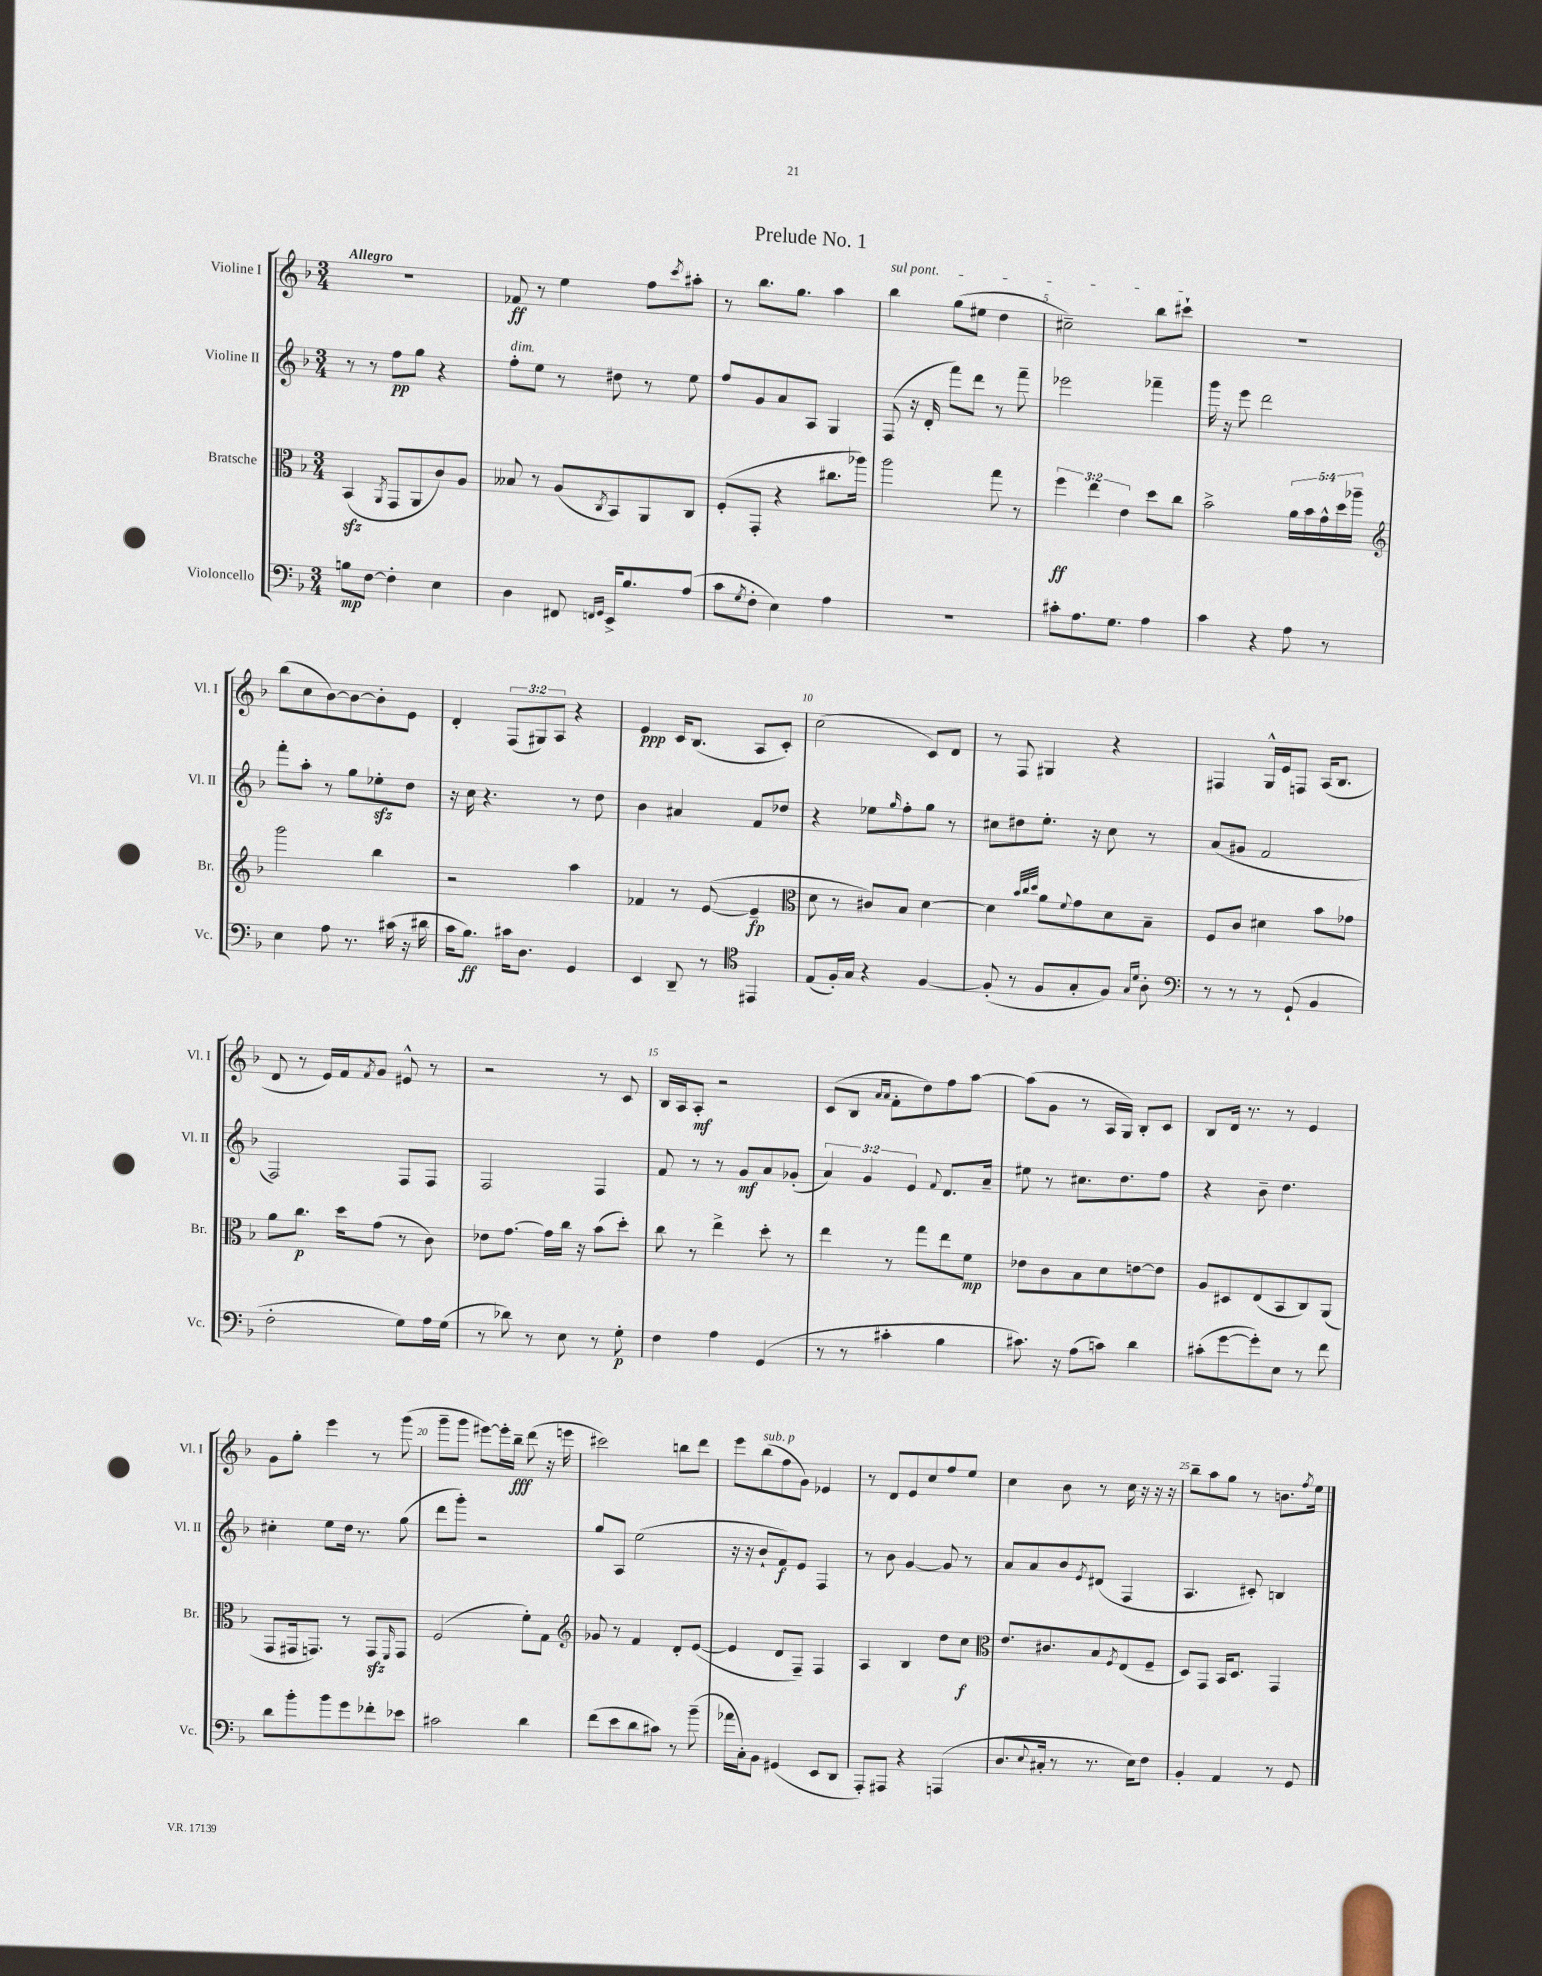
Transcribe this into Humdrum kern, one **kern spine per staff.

**kern	**dynam	**kern	**dynam	**kern	**dynam	**kern	**dynam
*part4	*part4	*part3	*part3	*part2	*part2	*part1	*part1
*staff4	*staff4	*staff3	*staff3	*staff2	*staff2	*staff1	*staff1
*I"Violoncello	*	*I"Bratsche	*	*I"Violine II	*	*I"Violine I	*
*I'Vc.	*	*I'Br.	*	*I'Vl. II	*	*I'Vl. I	*
*clefF4	*	*clefC3	*	*clefG2	*	*clefG2	*
*k[b-]	*	*k[b-]	*	*k[b-]	*	*k[b-]	*
*M3/4	*	*M3/4	*	*M3/4	*	*M3/4	*
=1	=1	=1	=1	=1	=1	=1	=1
!	!	!	!	!	!	!LO:TX:a:B:t=Allegro	!
8Bn\L	mp	(4BB-zz/	.	8r	.	2.r	.
[8F\J	.	.	.	8r	.	.	.
.	.	8qAA/	.	.	.	.	.
4F'\]	.	8GG/L	.	8ff\L	pp	.	.
.	.	8AA/	.	8gg\J	.	.	.
4E\	.	8c/)	.	4r	.	.	.
.	.	8A/J	.	.	.	.	.
=2	=2	=2	=2	=2	=2	=2	=2
!	!	!	!	!LO:TX:a:i:t=dim.	!	!	!
4D\	.	8B--X/	.	8ff'\L	.	8f-X/	ff
.	.	8r	.	8ee\J	.	8r	.
8FF#X/	.	(8A/L	.	8r	.	4ee\	.
16qqFFn/LL	.	.	.	.	.	.	.
16qqGG/JJ	.	8qC/	.	.	.	.	.
16EE^/KL	.	8BB-/)	.	8dd#X\	.	.	.
8.B-/	.	.	.	.	.	.	.
.	.	8AA/	.	8r	.	8ff\L	.
.	.	.	.	.	.	8qccc/	.
(8A/J	.	8C/J	.	8ee\	.	8aa#X'\J	.
=3	=3	=3	=3	=3	=3	=3	=3
8c\L	.	(8F'/L	.	8ff/L	.	8r	.
8qG/	.	.	.	.	.	.	.
8F'\J	.	8GG'/J	.	8g/	.	8.bb-\L	.
4E\)	.	4r	.	8a/	.	.	.
.	.	.	.	.	.	8.gg\J	.
.	.	.	.	8A/J	.	.	.
4A\	.	8.cc#X\L	.	4G/	.	4aa\	.
.	.	16aa-X\Jk)	.	.	.	.	.
=4	=4	=4	=4	=4	=4	=4	=4
!	!	!	!	!	!	!LO:TX:a:i:t=sul pont.	!
2.r	.	2aa\	.	(8F/	.	4bb-\	.
.	.	.	.	16r	.	.	.
.	.	.	.	16d'/	.	.	.
.	.	.	.	8fff\L)	.	(8gg\L	.
.	.	.	.	8ddd\J	.	8ee#X\J	.
.	.	8gg\	.	8r	.	4dd\	.
.	.	8r	.	8fff~\	.	.	.
=5	=5	=5	=5	=5	=5	=5	=5
8c#X'\L	.	6ff\	ff	2eee-X\	.	2cc#X~\)	.
8.A\	.	.	.	.	.	.	.
.	.	6ee\	.	.	.	.	.
8.G\J	.	.	.	.	.	.	.
.	.	6e\	.	.	.	.	.
4A\	.	8dd\L	.	4fff-X~\	.	8bb-\L	.
.	.	8cc\J	.	.	.	8ccc#X`\J	.
=6	=6	=6	=6	=6	=6	=6	=6
4c\	.	2b-^\	.	16ggg\	.	2.r	.
.	.	.	.	16r	.	.	.
.	.	.	.	8eee\	.	.	.
4r	.	.	.	2ddd\	.	.	.
8A\	.	20a\LL	.	.	.	.	.
.	.	20b-\	.	.	.	.	.
.	.	20g^^\	.	.	.	.	.
8r	.	.	.	.	.	.	.
.	.	20dd\	.	.	.	.	.
.	.	20aa-X~\JJ	.	.	.	.	.
!!LO:LB:g=z
=7	=7	=7	=7	=7	=7	=7	=7
*	*	*clefG2	*	*	*	*	*
4E\	.	2ggg\	.	8fff'\L	.	(8bb-\L	.
.	.	.	.	8aa'\J	.	8cc\	.
8A\	.	.	.	8r	.	[8b-\)	.
8.r	.	.	.	8gg\L	.	8b-\_	.
.	.	4bb-\	.	8ee-Xzz'\	.	8b-'\]	.
(16c#X\	.	.	.	.	.	.	.
16r	.	.	.	8dd\J	.	8e\J	.
16d#X\	.	.	.	.	.	.	.
=8	=8	=8	=8	=8	=8	=8	=8
16c\KL	.	2r	.	16r	.	4d'/	.
8.B-\J)	ff	.	.	16cc\	.	.	.
.	.	.	.	4.r	.	.	.
16c#X\KL	.	.	.	.	.	(12F/L	.
8.D\J	.	.	.	.	.	.	.
.	.	.	.	.	.	12G#X/)	.
.	.	.	.	.	.	12A/J	.
4GG/	.	4aa\	.	8r	.	4r	.
.	.	.	.	8dd\	.	.	.
=9	=9	=9	=9	=9	=9	=9	=9
4EE/	.	4f-X/	.	4b-\	.	4e/	ppp
8DD~/	.	8r	.	4a#X/	.	16c/KL	.
.	.	.	.	.	.	(8.B-/J	.
8r	.	([8e/	.	.	.	.	.
*clefC4	*	*	*	*	*	*	*
4EE#X/	.	4e~/]	fp	8f/L	.	8A/L	.
.	.	.	.	8dd-X/J	.	8c'/J)	.
=10	=10	=10	=10	=10	=10	=10	=10
*	*	*clefC3	*	*	*	*	*
(8E/L	.	8d\	.	4r	.	(2cc\	.
16F'/L)	.	8r	.	.	.	.	.
16G/JJ	.	.	.	.	.	.	.
4r	.	8c#X/L)	.	8ee-X\L	.	.	.
.	.	.	.	16qqgg/	.	.	.
.	.	8B-/J	.	8ff'\	.	.	.
[4F/	.	[4d\	.	8gg\J	.	8c/L)	.
.	.	.	.	8r	.	8d/J	.
=11	=11	=11	=11	=11	=11	=11	=11
(8F'/]	.	4d\]	.	8cc#X\L	.	8r	.
8r	.	.	.	8dd#X\	.	8F/	.
.	.	32qqb-/LLL	.	.	.	.	.
.	.	32qqcc/	.	.	.	.	.
.	.	32qqdd/JJJ	.	.	.	.	.
8F/L	.	8a\L	.	8.ee'\J	.	4G#X/	.
.	.	8qqf/	.	.	.	.	.
8G'/	.	8g\	.	.	.	.	.
.	.	.	.	16r	.	.	.
8F/J)	.	8d\	.	8cc#\	.	4r	.
16qqG/LL	.	.	.	.	.	.	.
16qqd/JJ	.	.	.	.	.	.	.
8A'\	.	8B-~\J	.	8r	.	.	.
=12	=12	=12	=12	=12	=12	=12	=12
*clefF4	*	*	*	*	*	*	*
8r	.	8F/L	.	(8a/L	.	4F#X/	.
8r	.	8c/J	.	8g#X/J	.	.	.
8r	.	4d#X\	.	2f/	.	16G^^/LL	.
.	.	.	.	.	.	16e/J	.
(8GG`/	.	.	.	.	.	8Fn/J	.
4BB-/	.	8b-\L	.	.	.	(16A/KL	.
.	.	.	.	.	.	8.B-/J	.
.	.	8g-X\J	.	.	.	.	.
!!LO:LB:g=z
=13	=13	=13	=13	=13	=13	=13	=13
2F'\	.	8a\L	.	2F/)	.	8d/	.
.	.	8.cc\J	p	.	.	8r	.
.	.	.	.	.	.	16e/LL)	.
.	.	16dd\KL	.	.	.	16f/J	.
.	.	.	.	.	.	8qf/	.
.	.	(8g\J	.	.	.	8g/J	.
8G\L)	.	8r	.	8F/L	.	8e#X^^/	.
16A\L	.	8c\)	.	8F/J	.	8r	.
(16G\JJ	.	.	.	.	.	.	.
=14	=14	=14	=14	=14	=14	=14	=14
8r	.	8e-X\L	.	2F/	.	2r	.
8d-X\)	.	[8.g\J	.	.	.	.	.
8r	.	.	.	.	.	.	.
.	.	16g\LL]	.	.	.	.	.
8E\	.	16cc\JJ	.	.	.	.	.
.	.	16r	.	.	.	.	.
8r	.	(8b-\L	.	4F/	.	8r	.
8G'\	p	8dd'\J)	.	.	.	8c/	.
=15	=15	=15	=15	=15	=15	=15	=15
4F\	.	8cc\	.	8f/	.	16B-/LL	.
.	.	.	.	.	.	16A/J	.
.	.	8r	.	8r	.	8A'/J	mf
4A\	.	4ee^\	.	8r	.	2r	.
.	.	.	.	8g/L	mf	.	.
(4GG/	.	8dd'\	.	8a/	.	.	.
.	.	8r	.	(8g-X'/J	.	.	.
=16	=16	=16	=16	=16	=16	=16	=16
8r	.	4ee\	.	6a/)	.	(8c/L	.
8r	.	.	.	.	.	8B-/J	.
.	.	.	.	6g/	.	.	.
.	.	.	.	.	.	16qqa/LL	.
.	.	.	.	.	.	16qqa/JJ	.
4c#X'\	.	8r	.	.	.	8f'\L	.
.	.	.	.	6e/	.	.	.
.	.	8gg\L	.	.	.	8dd\)	.
.	.	.	.	8qqf/	.	.	.
4B-\	.	8ee\	.	8.d/L	.	8ff\	.
.	.	8f\J	mp	.	.	[8aa\J	.
.	.	.	.	16a~/Jk	.	.	.
=17	=17	=17	=17	=17	=17	=17	=17
8.c#X\)	.	8e-X\L	.	8ee#X\	.	(8aa\L]	.
.	.	8c\	.	8r	.	8g\J	.
16r	.	.	.	.	.	.	.
(8A\L	.	8B-\	.	8.cc#X\L	.	8r	.
8cn\J)	.	8d\	.	.	.	16A/LL	.
.	.	.	.	8.dd\	.	16G/JJ)	.
4d\	.	[8en\	.	.	.	8B-'/L	.
.	.	8e\J]	.	8ff\J	.	8c/J	.
=18	=18	=18	=18	=18	=18	=18	=18
(8c#X'\L	.	8A/L	.	4r	.	8B-/L	.
[8g\	.	8D#X/	.	.	.	16d/Jk	.
.	.	.	.	.	.	8.r	.
8g'\])	.	(8E/	.	8b-~\	.	.	.
8E\J	.	8BB-/	.	4.dd\	.	8r	.
8r	.	8C/)	.	.	.	4e/	.
8f\	.	(8AA/J	.	.	.	.	.
!!LO:LB:g=z
=19	=19	=19	=19	=19	=19	=19	=19
8d\L	.	8GG/L	.	4cc#X'\	.	8g\L	.
8b-'\	.	16GG#X/k	.	.	.	8gg'\J	.
.	.	8.GGn/J)	.	.	.	.	.
8b-\	.	.	.	8ee\L	.	4eee\	.
8g\	.	8r	.	16dd\Jk	.	.	.
.	.	.	.	8.r	.	.	.
8f-X'\	.	8GGzz/L	.	.	.	8r	.
.	.	16qqFF/	.	.	.	.	.
8e-X\J	.	8GG/J	.	(8gg\	.	(8ggg\	.
=20	=20	=20	=20	=20	=20	=20	=20
2c#X\	.	(2F/	.	8ddd\L	.	8ggg~\L	.
.	.	.	.	8ggg'\J)	.	8ggg\J	.
.	.	.	.	2r	.	[8eee#X\L)	.
.	.	.	.	.	.	16eee#'\L]	.
.	.	.	.	.	.	16bb-~\JJ	fff
4d\	.	8f'\L)	.	.	.	(8ddd\	.
.	.	8G\J	.	.	.	16r	.
.	.	.	.	.	.	16eeen\	.
=21	=21	=21	=21	=21	=21	=21	=21
*	*	*clefG2	*	*	*	*	*
(8f\L	.	8g-X/	.	8gg/L	.	2ccc#X\)	.
8e\	.	8r	.	8A/J	.	.	.
8d\	.	4f/	.	(2ee\	.	.	.
8c#X\J)	.	.	.	.	.	.	.
8r	.	8d'/L	.	.	.	8bbn\L	.
(8b-~\	.	([8e/J	.	.	.	8ddd\J	.
=22	=22	=22	=22	=22	=22	=22	=22
16a-X\LL	.	4e/]	.	16r	.	8eee\L	.
16C'\J)	.	.	.	16r	.	.	.
!	!	!	!	!	!	!LO:TX:a:i:t=sub. p	!
8BB-\J	.	.	.	8b-`/L	.	(8bb-\	.
(4GG#X/	.	8d/L	.	8f/)	f	8ff\	.
.	.	8F~/J)	.	8e/J	.	8g\J)	.
8EE/L	.	4F/	.	4F/	.	4e-X/	.
8DD/J	.	.	.	.	.	.	.
=23	=23	=23	=23	=23	=23	=23	=23
8AAA'/L)	.	4A/	.	8r	.	8r	.
8AAA#X/J	.	.	.	8b-\	.	8d/L	.
4r	.	4B-/	.	[4g/	.	8e/	.
.	.	.	.	.	.	8cc/	.
(4AAAn/	.	8dd\L	.	8g/]	.	8ff/	.
.	.	8cc\J	f	8r	.	8ee/J	.
=24	=24	=24	=24	=24	=24	=24	=24
*	*	*clefC3	*	*	*	*	*
8.D/L	.	8.e/L	.	8a/L	.	4cc\	.
.	.	.	.	8a/	.	.	.
8qqE/	.	.	.	.	.	.	.
16C#X'/Jk	.	8.c#X/	.	.	.	.	.
8r	.	.	.	8b-/	.	8b-\	.
.	.	.	.	8qe/	.	.	.
8.r	.	8B-/	.	(8d#X/J	.	8r	.
.	.	8qF/	.	.	.	.	.
.	.	(8E/	.	4F/	.	16cc\	.
16E\KL)	.	.	.	.	.	16r	.
8F\J	.	8F~/J	.	.	.	16r	.
.	.	.	.	.	.	16r	.
=25	=25	=25	=25	=25	=25	=25	=25
4BB-'/	.	8D/L)	.	4.A/	.	8bb-~\L	.
.	.	8GG/J	.	.	.	8aa\	.
4AA/	.	16BB-/KL	.	.	.	8gg\J	.
.	.	8.D/J	.	.	.	.	.
.	.	.	.	8c#X'/)	.	8r	.
8r	.	4GG/	.	4Bn/	.	8.bn\L	.
8GG/	.	.	.	.	.	.	.
.	.	.	.	.	.	8qff/	.
.	.	.	.	.	.	16ee\Jk	.
==	==	==	==	==	==	==	==
*-	*-	*-	*-	*-	*-	*-	*-
